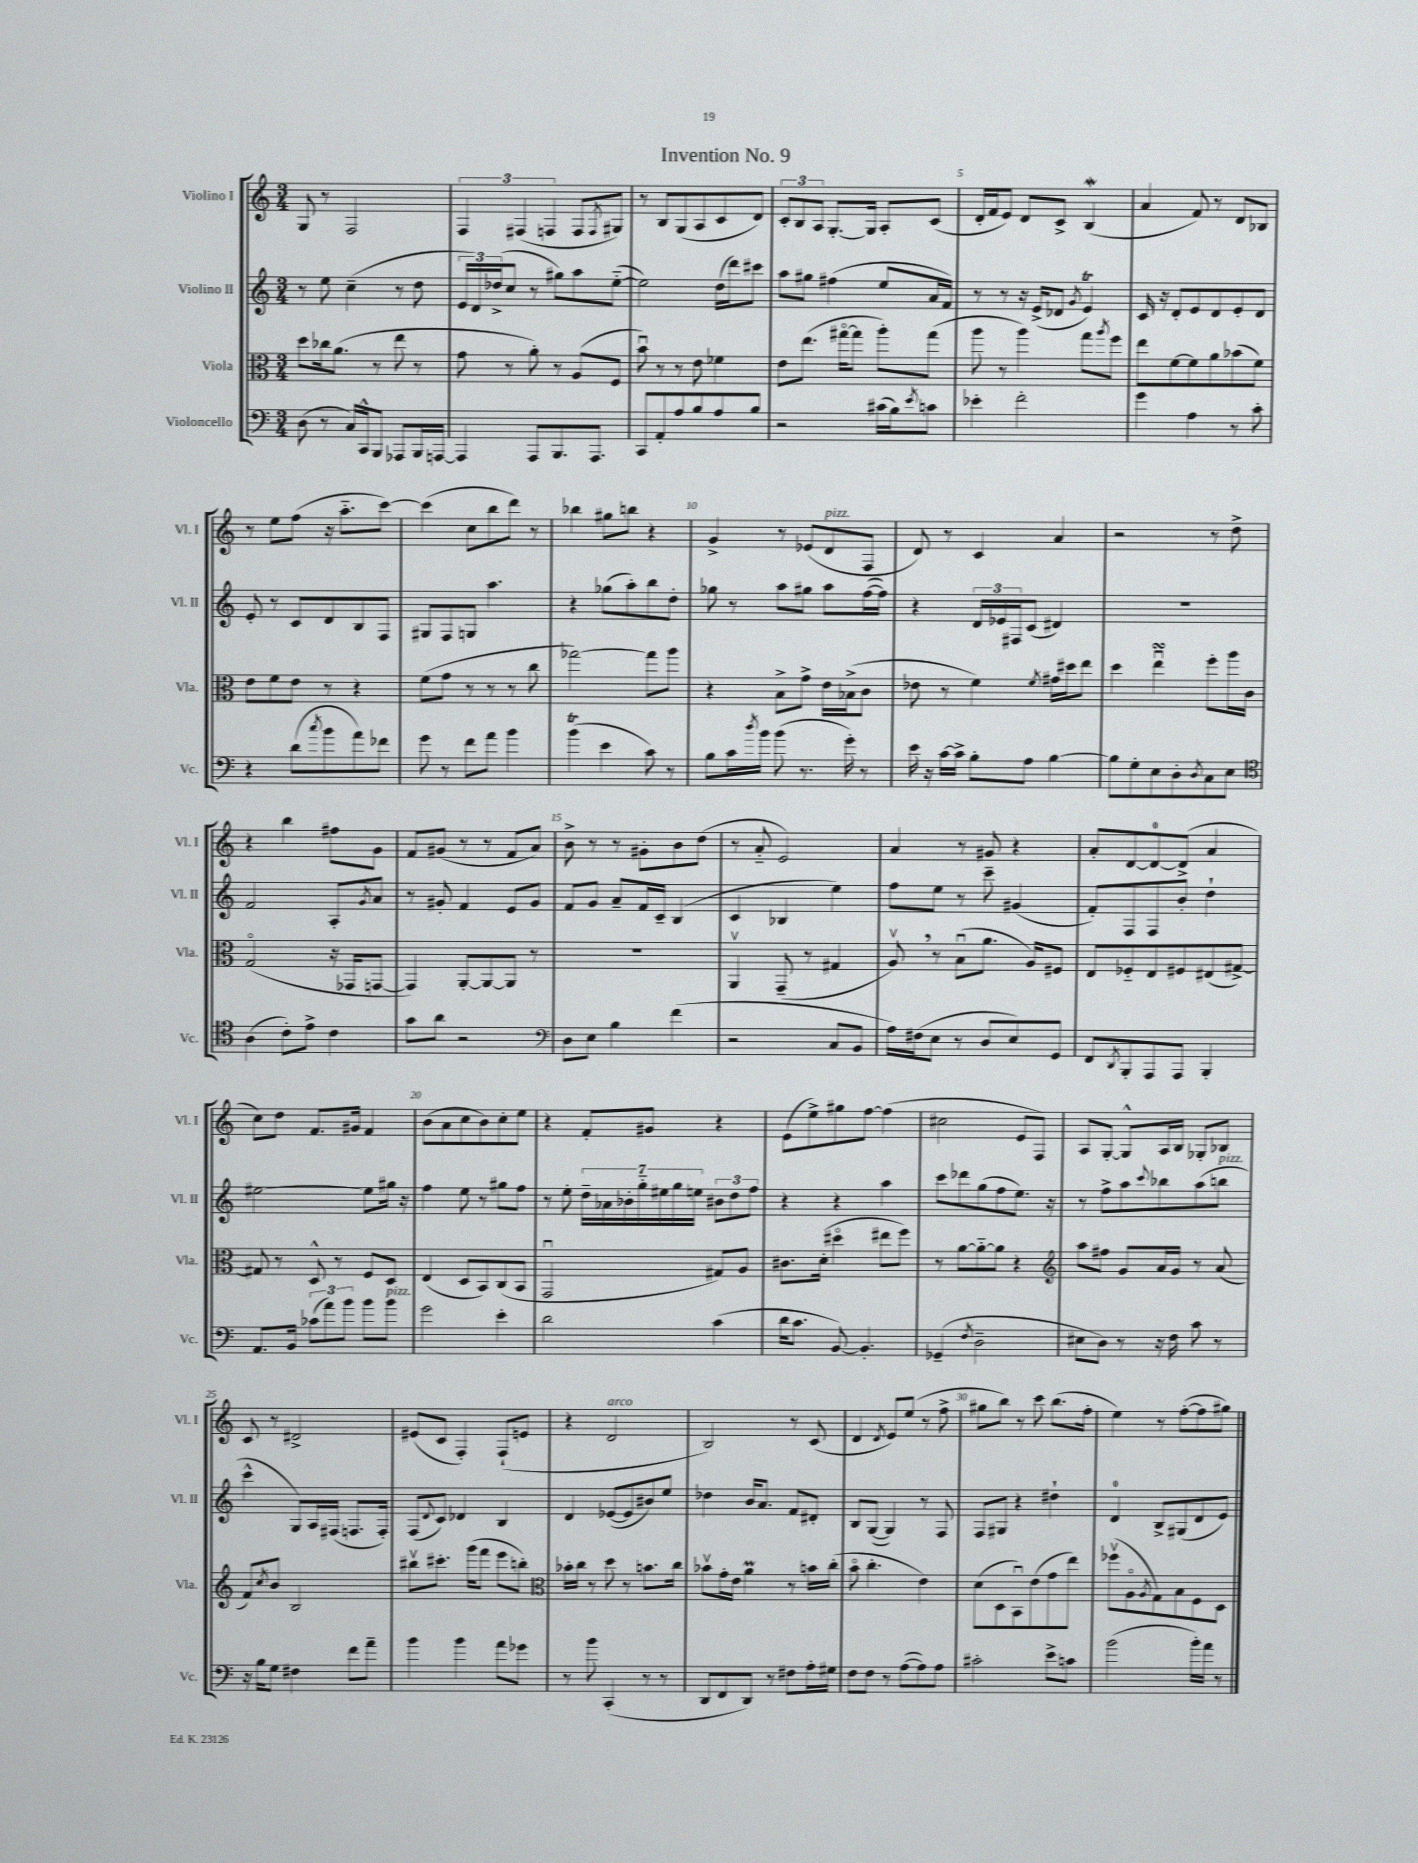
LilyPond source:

\header { title = "Invention No. 9" }
<<
\new StaffGroup <<
\new Staff = "s0" \with { instrumentName = "Violino I" shortInstrumentName = "Vl. I" } {
    \clef treble \key c \major \numericTimeSignature \time 3/4
    g8 r8 f2 |
    \tuplet 3/2 { f4 fis4( f4 } f8 \acciaccatura { f8 } gis8) |
    r8 b8 g8( a8 c'8 d'8) |
    \tuplet 3/2 { c'8-. b8 a8 } g8.~-. g16 a8-. c'8( |
    d'16-. f'16 e'8) d'8 c'8-> b4\mordent( |
    a'4 f'8) r8 d'8 bes8 |
    r8 e''8 f''8( r16 a''8.-_ c'''8~) |
    c'''4( c''8 b''8 d'''8) r8 |
    bes''4 gis''8 b''8 r4 |
    g'4-> r8 ees'8( d'8^\markup { \italic "pizz." } f8 |
    d'8) r8 c'4 a'4 |
    r2 r8 d''8-> |
    r4 b''4 fis''8 g'8 |
    f'8 gis'8( r8 r8 f'8 a'8) |
    b'8-> r8 r8 gis'8-. b'8 d''8( |
    r8 a'8-_ e'2) |
    a'4 r8 gis'8 r4 |
    a'8-. d'8~ d'8-0~ d'8->( a'4 |
    c''8) d''8 f'8. gis'16 f'4 |
    b'8( a'8 c''8 b'8) c''8-. e''8 |
    r4 f'8-. gis'8 r4 |
    e'8( e''8->) gis''8 f''8~ f''4( |
    cis''2 e'8 f8) |
    a8 g8~-. g8-^ a16 b16 ges8-. bes8 |
    c'8 r8 dis'2-> |
    eis'8( c'8 f4-.) f8-!( e'8 |
    r4 d'2^\markup { \italic "arco" } |
    b2) r8 c'8( |
    d'4 \acciaccatura { d'8 } e'8) e''8( r8 f''8-> |
    gis''8 b''8) r8 c'''8 b''8.( f''16-. |
    e''4) r8 f''8~-.( f''8 gis''8) \bar "|." |
}
\new Staff = "s1" \with { instrumentName = "Violino II" shortInstrumentName = "Vl. II" } {
    \clef treble \key c \major \numericTimeSignature \time 3/4
    r8 e''8 c''4--( r8 d''8 |
    \tuplet 3/2 { e'16 d'16) des''16->( } c''8 r8 gis''8) a''8 e''8~-_( |
    e''2) d''16( d'''16) cis'''8 |
    a''8 gis''8 fis''4( e''8 a'16 f'16) |
    r8 r8 r16 e'16->( des'8 \acciaccatura { g'8 } e'4\trill) |
    c'16 r16 d'8-. e'8 d'8 e'8-. d'8 |
    e'8-. r8 c'8 d'8 b8 f8 |
    gis8 f8 g8 a''4. |
    r4 ges''8( a''8-.) b''8 d''8-. |
    ges''8 r8 a''8 gis''8 a''8 f''16~( f''16) |
    r4 \tuplet 3/2 { d'16 ees'16 fis16 } c'8( dis'4) |
    R2. |
    f'2 a8-. \acciaccatura { g'8 } a'8 |
    r8 gis'8-. f'4 e'8 gis'8 |
    f'8 g'8 a'8-- f'16 c'16-- b4( |
    c'4 bes4 e''4) |
    f''8 e''8 r8 c'''8-- gis'4( |
    f'8-.) f8 f8 b'8-. d''4-! |
    eis''2~ eis''8 gis''16 r16 |
    f''4 e''8 r8 gis''8 f''8 |
    r8 e''8-. \tuplet 7/4 { d''16-- aes'16 bes'16-. g''16-_ eis''16 g''16 e''16 } \tuplet 3/2 { bis'8 d''8 f''8 } |
    r4 r4 a''4 |
    c'''8 des'''8 g''8( f''8 e''8.) r16 |
    r8 f''8-> a''8 \appoggiatura { c'''8 } bes''8 a''8( b''8^\markup { \italic "pizz." } |
    c'''4-^ g8) a16 fis16( f8. f16-.) |
    f8( \appoggiatura { d'8 } c'8) des'4 b4 |
    d'4 ees'8~( ees'8 bis'8) e''8 |
    des''4 b'16 a'8. f'8 dis'8-. |
    b8 g8~( g4) r8 f8 |
    f8 gis8 r4 dis''4-! |
    d'4-0 b8-> gis8( d'8 e'8) \bar "|." |
}
\new Staff = "s2" \with { instrumentName = "Viola" shortInstrumentName = "Vla." } {
    \clef alto \key c \major \numericTimeSignature \time 3/4
    d''8 ces''16 a'8.( r8 e''8 r8 |
    g'8 r8 a'8-.) r8 a8( f8 |
    b'8\downbow) r8 r8 e'8 fes'4 |
    e'8 e''8.( gis''16~\flageolet gis''8 a''8-.) gis''8( |
    a''8 r8 a''4) g''8 \acciaccatura { a''8 } f''8 |
    e''8 f'8~ f'8 a'8 bes'8( f'8) |
    e'8 f'8 e'8 r8 r4 |
    f'8( g'8 r8 r8 r8 c''8 |
    ges''2~) ges''8 a''8 |
    r4 b8-> g'8-> e'16 bes16->( c'8 |
    ees'8 r8 f'4) \acciaccatura { f'8 } gis'16 dis''16 e''8 |
    d''4 e''4\downbow\turn f''8-. a''16 c'16 |
    g2\flageolet( r16 ges,16 g,8~ |
    g,4) a,8~-. a,8~ a,8 r8 |
    R2. |
    a,4\upbow g,8--( r8 gis4 |
    a8\upbow) \breathe r8 b8\downbow( a'8. a16) fis8 |
    e8 fes8-_ e8 fis8 eis8( gis8~->) |
    gis8 r8 d8-^ r8 f8 d8 |
    e4( d8 b,8) c8( b,8 |
    g,2\downbow gis8) a8 |
    cis'8. d'16-.( dis''4\flageolet eis''8 f''8) |
    r8 a'8~ a'8~-_ a'8 r4 |
    \clef treble a''8 fis''8 g'8 a'16 g'16 r8 a'8( |
    f'8) \acciaccatura { c''8 } b'8 b2 |
    bis''8\upbow cis'''8.-. g'''16( f'''8 e'''8 b''8-.) |
    \clef alto bes'16-. c''16 r8 d''8 r8 b'8. c''16 |
    bes'8\upbow g'16-. e'16 a'4\prall r8 b'16 c''16-.( |
    b'8\flageolet c''4.-. e'4) |
    d'8( d8 b,8\downbow) e'8( g'8 e''8) |
    fes''8\upbow( a8\flageolet \acciaccatura { a8 } g8) b8 f8 d8 \bar "|." |
}
\new Staff = "s3" \with { instrumentName = "Violoncello" shortInstrumentName = "Vc." } {
    \clef bass \key c \major \numericTimeSignature \time 3/4
    d8( r8 c16) c,16-^ b,,8 aes,,8 b,,16 a,,16~ |
    a,,4 a,,8 b,,8. a,,8. |
    c,8 a,8-. a8 b8 a8 b8 |
    r2 cis'16( b16) \acciaccatura { e'8 } c'8 |
    ees'4-. f'2-. |
    g'4 a4 r8 c'8-. |
    r4 d'8( \acciaccatura { c''8 } b'8 a'8) fes'8 |
    g'8 r8 f'8 a'8 b'4 |
    b'4\trill( e'4 c'8) r8 |
    b8 c'16 \acciaccatura { d''8 } b'16 b'8( r8. g'16-.) r8 |
    e'16 r16 c'16~ c'16-> b8-. a8 b4~ |
    b8 g8-. e8 d8-. \acciaccatura { d8 } c8 e8 |
    \clef tenor a4( c'8-.) e'8-> c'4 |
    g'8 a'8 r2 |
    \clef bass d8 e8 b4 f'4( |
    r2 c8 b,8 |
    a16) fis16( e8 r8 d8 e8) g,8 |
    f,8 \acciaccatura { d,8 } b,,8-. a,,8 a,,8 b,,4-. |
    a,8. b,16 \tuplet 3/2 { ces'8( a'8) b'8 } b'8 b'8^\markup { \italic "pizz." } |
    g'2 e'4-. |
    d'2 c'4( |
    d'16 c'8. b,8~) b,4.-. |
    ges,4--( \acciaccatura { f8 } d2-- |
    eis8 d8) r8 r16 f16 c'8 r8 |
    r16 b16 g8 fis4 f'8 a'8-- |
    b'4 b'4 a'8 ges'8 |
    r8 b'8 c,4-.( r8 r8 |
    d,8 f,8 d,8) r8 fis8 a16-. gis16 |
    f8 f8 r8 a8~( a8) a8 |
    cis'2-. e'8-> c'8 |
    b'2( b'16-.) a'16 r8 \bar "|." |
}
>>
>>
\layout { \context { \Score \override BarNumber.break-visibility = ##(#f #t #t) barNumberVisibility = #(every-nth-bar-number-visible 5) } }
